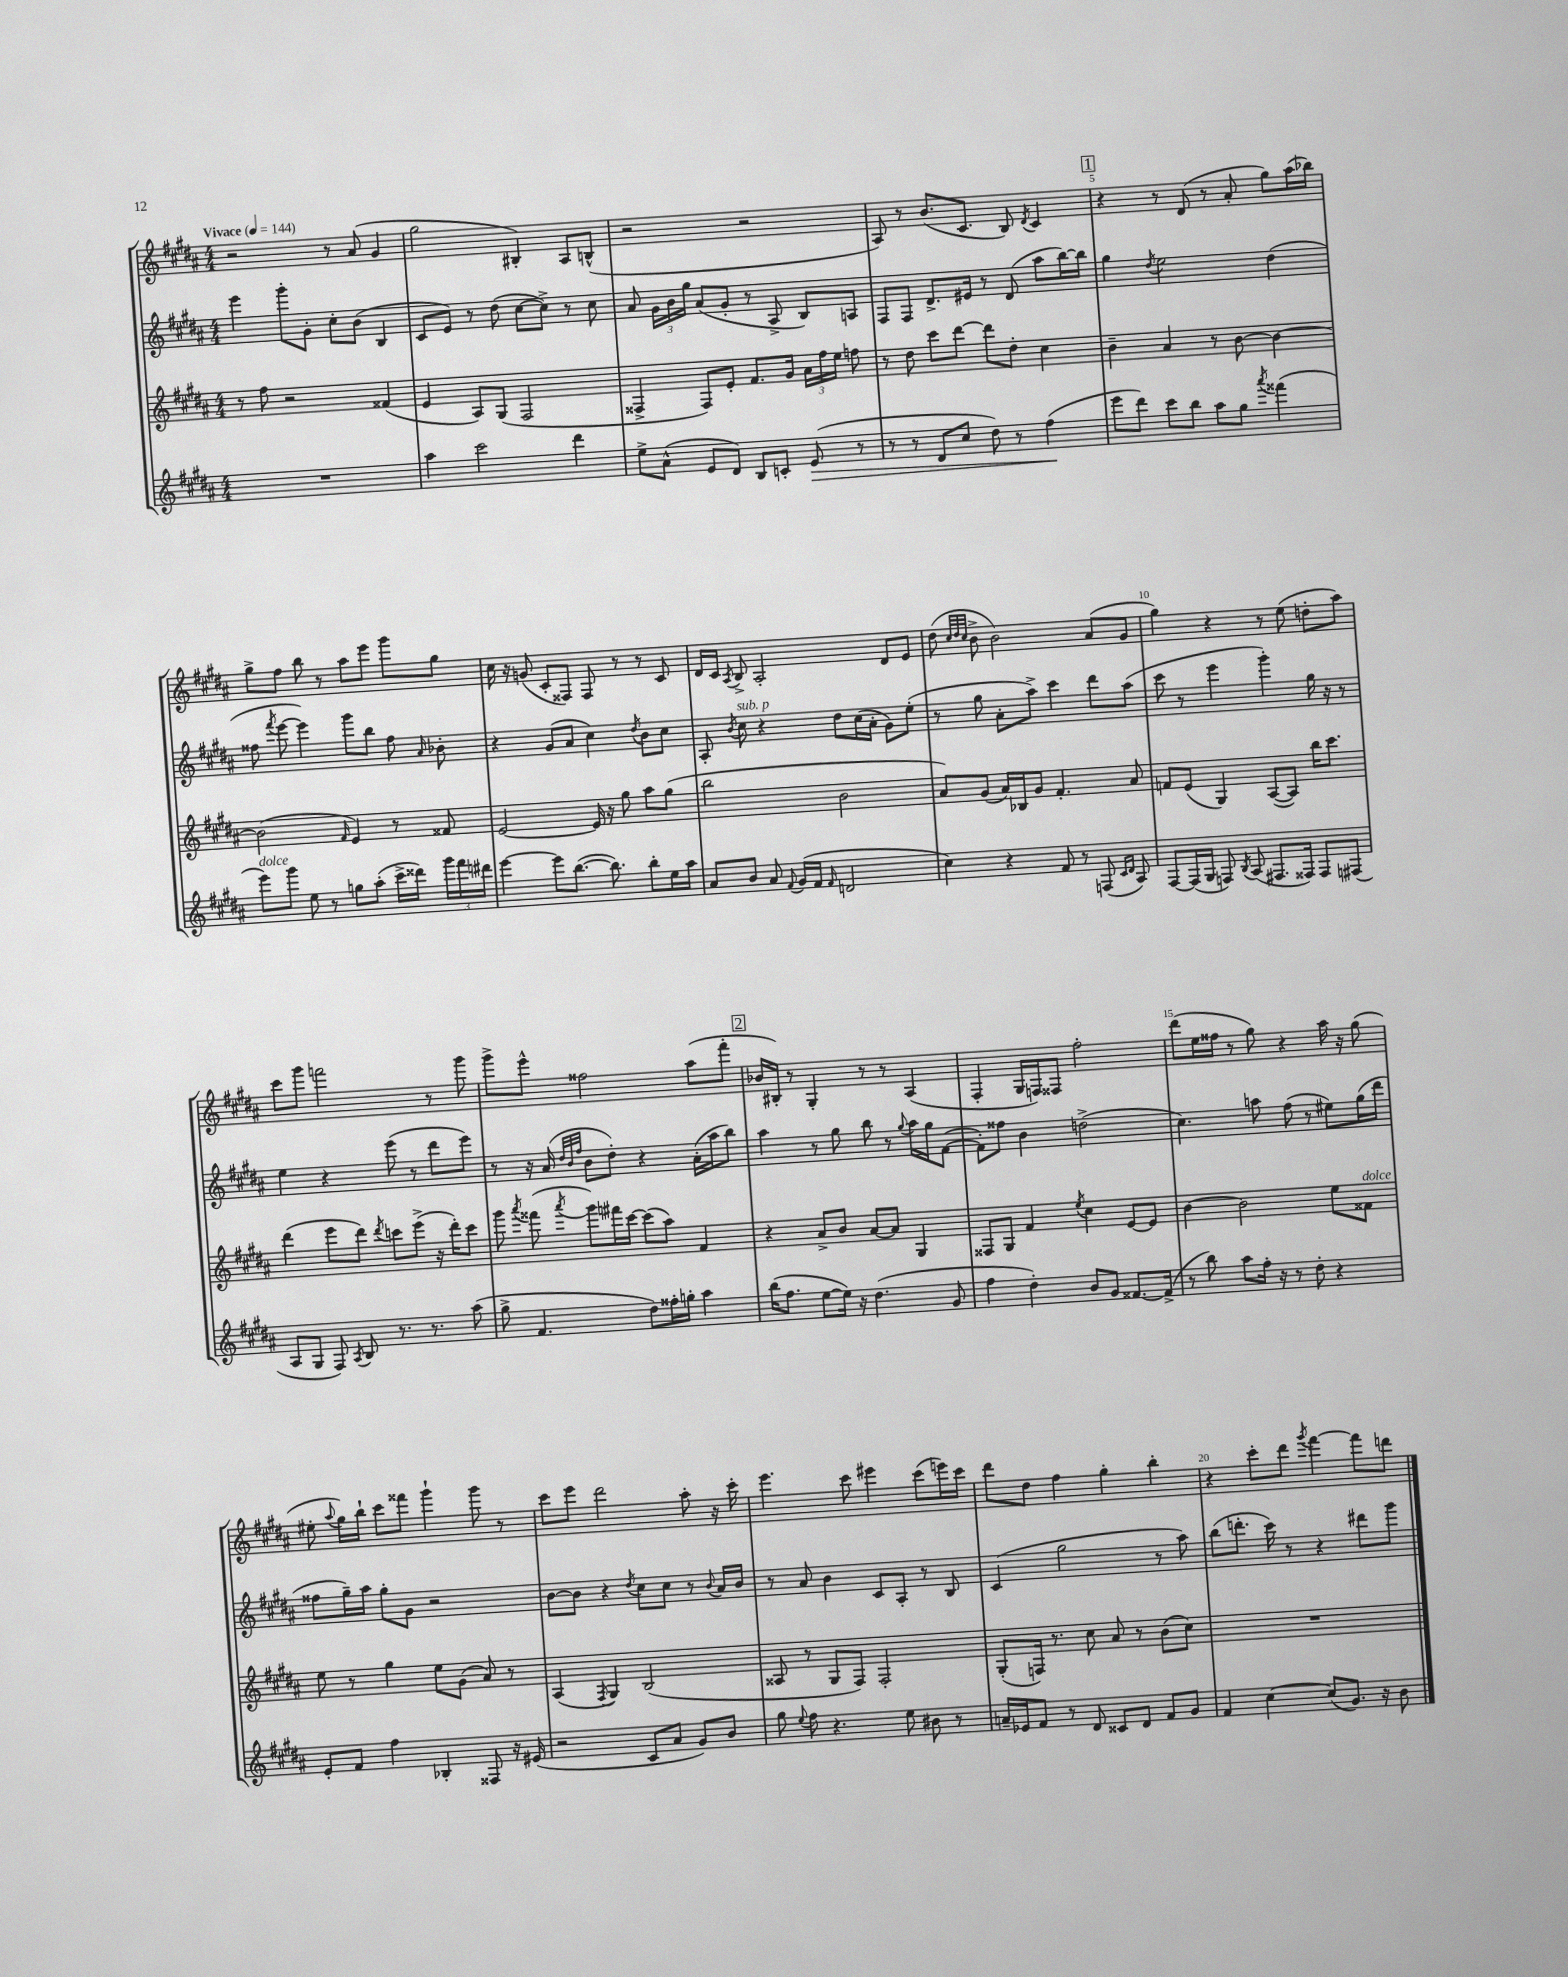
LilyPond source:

<<
\new StaffGroup <<
\new Staff = "s0" {
    \clef treble \key b \major \numericTimeSignature \time 4/4 \tempo "Vivace" 4 = 144
    \autoBeamOff r2 r8 ais'8( gis'4 |
    gis''2 bis4-.) ais8[ b8]-^( |
    r2 r2 |
    ais8) r8 b'8.[( cis'8.] b8) \acciaccatura { dis'8 } cis'4 |
    \mark \markup { \box "1" } r4 r8 dis'8( r8 ais'8-. gis''8[) ais''16( bes''16]) |
    gis''8[-> fis''8] b''8 r8 ais''8[ e'''8] gis'''8[ gis''8] |
    cis''16 r16 g'8( cis'8[-. fisis8]) fisis8 r8 r8 cis'8 |
    dis'16[ cis'16] \acciaccatura { ais8 } b8-> ais2-. dis'8[ e'8] |
    dis''8( \grace { cis''32[ dis''32 cis''32] } b'8-> b'2) ais'8[( gis'8] |
    gis''4) r4 r8 e''8( d''8[-. ais''8]) |
    cis'''8[ gis'''8] f'''2 r8 gis'''8 |
    gis'''8[-> e'''8]-^ fisis''2 ais''8[( fis'''8]-. |
    \mark \markup { \box "2" } bes'16[ bis16]-.) r8 gis4-. r8 r8 ais4( |
    fis4-. gis16[ f16) fisis8] fis''2-. |
    dis'''8[( e''16 fisis''16] r8 gis''8) r4 ais''16 r16 gis''8( |
    eis''8-. \appoggiatura { ais''8 } gis''16[) b''16]-! cis'''8[ fisis'''8] gis'''4-! gis'''8 r8 |
    cis'''8[ e'''8] dis'''2 ais''8-. r16 cis'''16-. |
    e'''4. cis'''8 eis'''4 cis'''8[( e'''16) cis'''16] |
    dis'''8[ dis''8] fis''4 gis''4-. b''4-. |
    r4 cis'''8[-. dis'''8] \acciaccatura { gis'''8 } fis'''4~ fis'''8[ d'''8] \bar "|." |
}
\new Staff = "s1" {
    \clef treble \key b \major \numericTimeSignature \time 4/4
    \autoBeamOff e'''4 gis'''8[-. gis'8]-. cis''8[-. b'8]( b4 |
    cis'8[ e'8]) r8 dis''8( cis''8[~ cis''8]->) r8 cis''8 |
    ais'8 \tuplet 3/2 { gis'16[ b'16 gis''16] } ais'8[( gis'8]-. r8 ais8-> b8[) a8] |
    fis8[ fis8] dis'8.[-> eis'16] r8 dis'8( ais''8[ b''16~) b''16] |
    \mark \markup { \box "1" } gis''4 \acciaccatura { dis''8 } e''2 dis''4( |
    fisis''8 \acciaccatura { fis'''8 } e'''8~ e'''4) gis'''8[ b''8] fisis''8 \grace { ais'16 } bes'8-. |
    r4 gis'8[( ais'8] cis''4) \acciaccatura { dis''8 } b'8[ cis''8] |
    ais8-. \acciaccatura { b'8 } cis''8^\markup { \italic "sub. p" } r4 dis''8[ cis''16( ais'16]-. gis'8[) e''8]-.( |
    r8 gis''8 ais'8[-. ais''8]->) cis'''4 dis'''8[ ais''8]( |
    cis'''8 r8 e'''4 gis'''4-.) gis''16 r16 r8 |
    e''4 r4 e'''8( r8 dis'''8[ e'''8]) |
    r8 r16 ais'16( \grace { dis''32[ b'32 fis''32] } b'8[ dis''8]-.) r4 ais'16[-.( ais''16 b''8]) |
    \mark \markup { \box "2" } ais''4 r8 gis''8 b''8 r8 \appoggiatura { gis''8 } ais''16[ gis''16 fis'8]~( |
    fis'8[-.) fisis''8] b'4 d''2->( |
    cis''4.) a''8 fis''8( r8 eis''8[) gis''16( dis'''16] |
    fisis''8[ gis''16--) ais''16] gis''8[-. gis'8] r2 |
    b'8[~ b'8] r4 \acciaccatura { dis''8 } cis''8[ cis''8] r8 \appoggiatura { b'8 } ais'16[ b'16] |
    r8 ais'8 b'4 cis'8[ ais8]-. r8 b8 |
    cis'4( gis''2 r8 ais''8) |
    b''8[( d'''8.]-. cis'''16) r8 r4 dis'''8[ gis'''8] \bar "|." |
}
\new Staff = "s2" {
    \clef treble \key b \major \numericTimeSignature \time 4/4
    \autoBeamOff r8 fis''8 r2 fisis'4( |
    e'4 ais8[) gis8]( fis2 |
    fisis4-> fisis8[) e'8]-. fis'8.[ gis'16] \tuplet 3/2 { ais'16[ fis''16 e''16] } f''8 |
    r8 dis''8 cis'''8[ dis'''8]~ dis'''8[ dis''8]-. cis''4 |
    \mark \markup { \box "1" } b'4-- ais'4 r8 b'8~ b'4~ |
    b'2( \grace { fis'16 } e'4) r8 fisis'8 |
    e'2~ e'16 r16 gis''8 ais''8[ gis''8]( |
    b''2 b'2 |
    ais'8[) gis'8]( ais'16[) bes16 gis'8] fis'4.-. ais'8 |
    f'8[ e'8]( gis4) ais8[~( ais8]) b''16[ cis'''8.] |
    dis'''4( e'''8[ dis'''8]) \acciaccatura { dis'''8 } c'''8[ e'''8]->( r16 dis'''16[-.) c'''8] |
    gis'''8 \acciaccatura { ais'''8 } fisis'''8( \acciaccatura { ais'''8 } gis'''8[) fis'''16 cis'''16]~ cis'''8[( ais''8]) fis'4 |
    \mark \markup { \box "2" } r4 ais'8[-> b'8] ais'8[~ ais'8] gis4 |
    fisis8[ gis8] fis'4 \acciaccatura { e''8 } cis''4 e'8[~ e'8] |
    b'4~ b'2 e''8[ fisis'8]^\markup { \italic "dolce" } |
    e''8 r8 gis''4 e''8[ gis'8]( ais'8) r8 |
    ais4( \acciaccatura { fis8 } gis4) b2( |
    aisis8 r8 gis8[ fis8]) fis2-. |
    gis8[-.( f16]) r8. cis''8 ais'8 r8 b'8[( cis''8]) |
    R1 \bar "|." |
}
\new Staff = "s3" {
    \clef treble \key b \major \numericTimeSignature \time 4/4
    \autoBeamOff R1 |
    ais''4 cis'''2 dis'''4 |
    e''8[-> ais'8]-^( e'8[ dis'8]) b8[ c'8]-. e'8\>( r8 |
    r8 r8 dis'8[ cis''8] dis''8) r8 fis''4\!( |
    \mark \markup { \box "1" } e'''8[ dis'''8]) cis'''8[ b''8] ais''8[ gis''8] \acciaccatura { ais'''8 } fisis'''4( |
    e'''8[^\markup { \italic "dolce" }) gis'''8] e''8 r8 g''8[ ais''8]-.( cis'''16[-> disis'''16]) \tuplet 3/2 { gis'''16[ fis'''16 dis'''16] } |
    e'''4~ e'''8[ b''8.]~( b''8.) b''8[-. e''16 ais''16] |
    ais'8[ b'8] ais'8 \appoggiatura { fis'8 } gis'16[( fis'16] \grace { fis'16 } d'2 |
    cis''4) r4 fis'8 r8 f8( \grace { cis'16[ dis'16] } ais8) |
    fis8[~ fis16( gis16] f8) \acciaccatura { b8 } ais8( fis8.[ fisis16]) fisis8[ fis8]( |
    ais8[ gis8] fis8) \acciaccatura { ais8 } b8 r8. r8. ais''8( |
    gis''8-> fis'4. dis''8[) fisis''16-. g''16]-. ais''4 |
    \mark \markup { \box "2" } b''16[( fis''8.] e''8[~ e''16]) r16 dis''4.( gis'8 |
    fis''4 dis''4-.) b'8[ gis'8] fisis'8.[~ fisis'16]->( |
    r8 b''8) ais''8[ fis''16]-. r16 r8 dis''8-. r4 |
    e'8[-. fis'8] fis''4 bes4-. fisis8 r16 eis'16( |
    r2 cis'8[ ais'8] gis'8[) b'8] |
    gis''8 \appoggiatura { e''8 } fis''8 r4. e''8 bis'8 r8 |
    a'16[-- ees'16 fis'8] r8 dis'8 cisis'8[ dis'8] fis'8[ gis'8] |
    fis'4 cis''4~ cis''8[( gis'8.]) r16 b'8 \bar "|." |
}
>>
>>
\layout { \context { \Score \override BarNumber.break-visibility = ##(#f #t #t) barNumberVisibility = #(every-nth-bar-number-visible 5) } }
